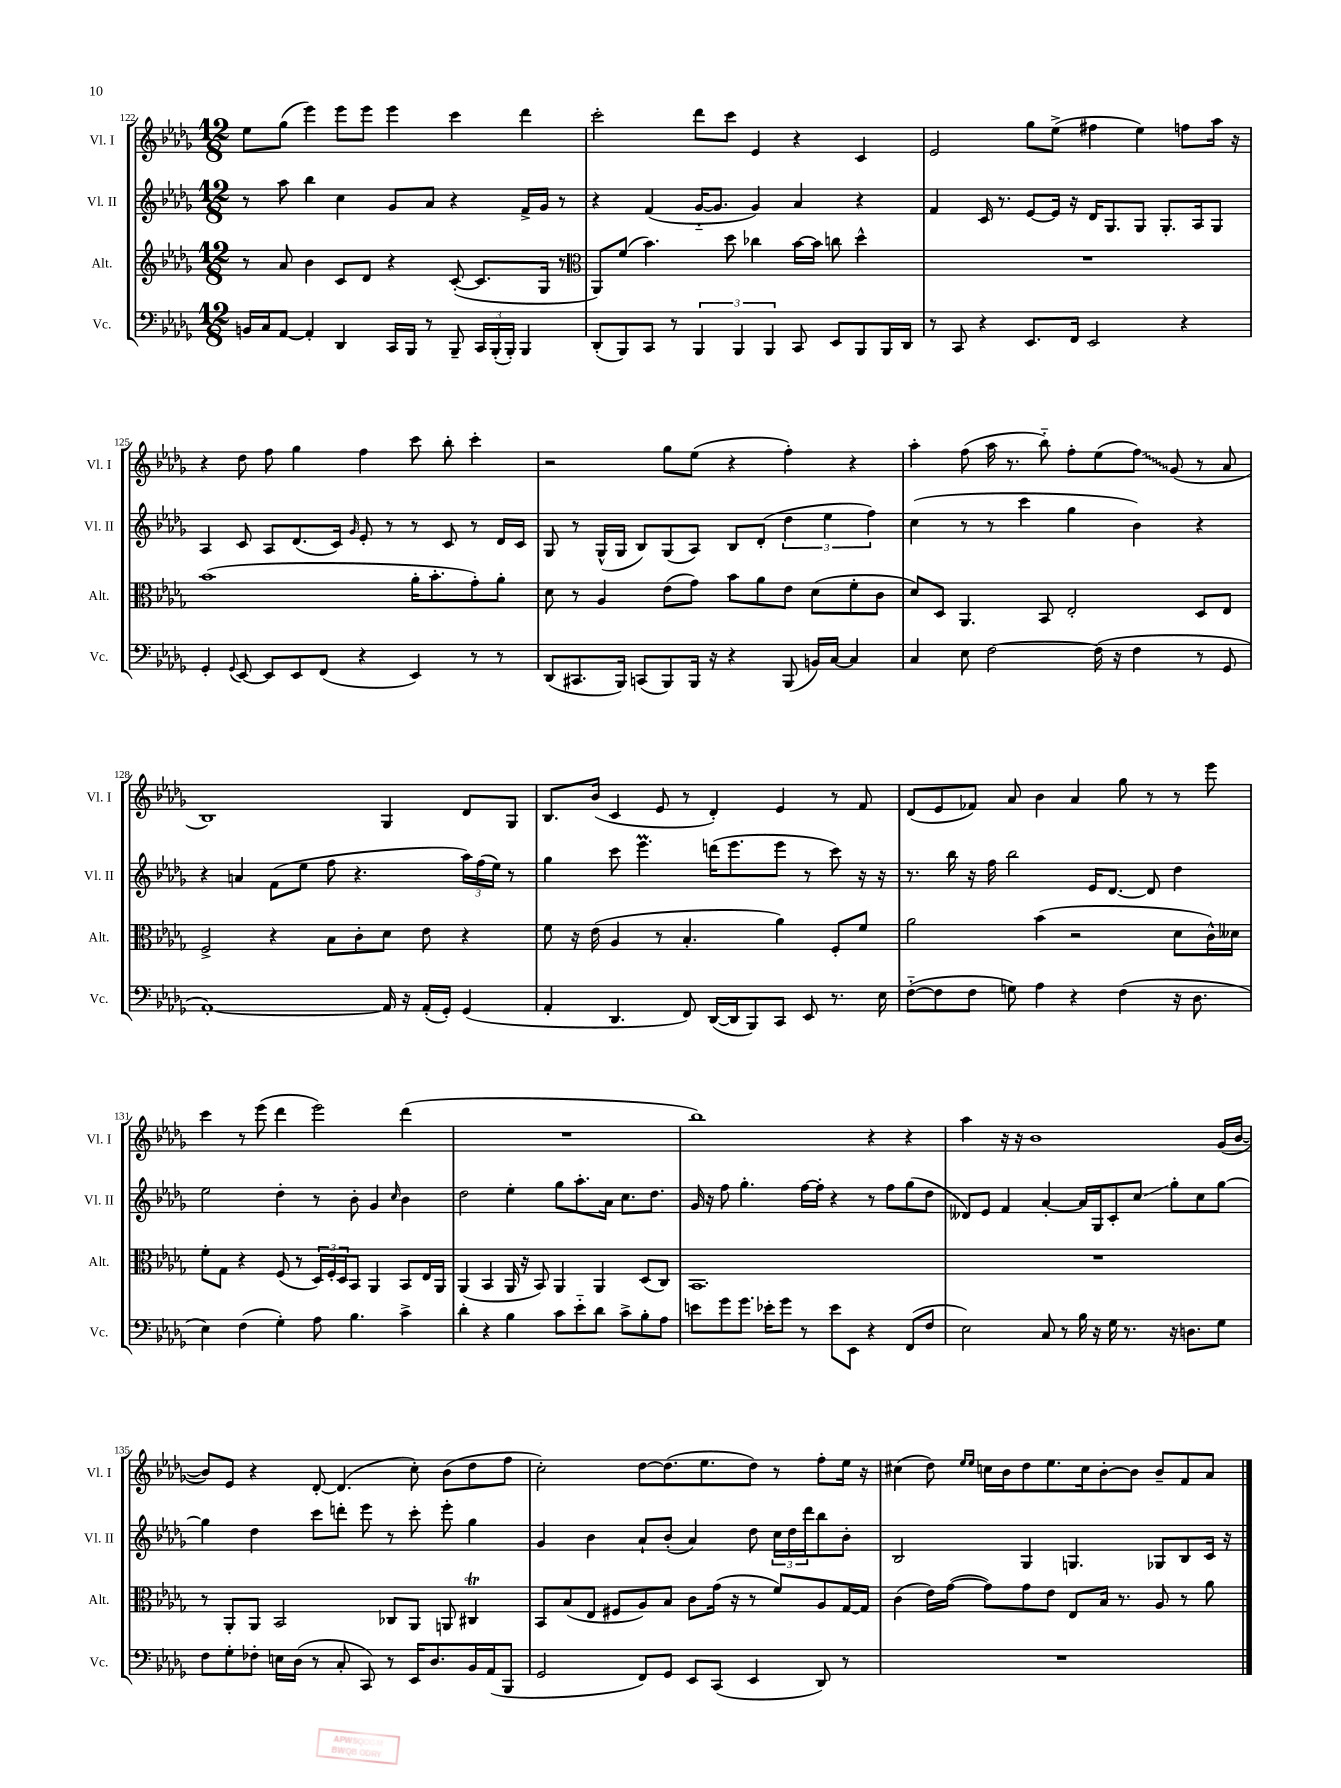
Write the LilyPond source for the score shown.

<<
\new StaffGroup <<
\new Staff = "s0" \with { instrumentName = "Vl. I" shortInstrumentName = "Vl. I" } {
    \clef treble \key des \major \numericTimeSignature \time 12/8
    ees''8 ges''8( ees'''4) ees'''8 ees'''8 ees'''4 c'''4 des'''4 |
    c'''2-. des'''8 c'''8 ees'4 r4 c'4 |
    ees'2 ges''8 ees''8->( fis''4 ees''4) f''8 aes''16 r16 |
    r4 des''8 f''8 ges''4 f''4 c'''8 bes''8-. c'''4-. |
    r2 ges''8 ees''8( r4 f''4-.) r4 |
    aes''4-. f''8( aes''16 r8. bes''8-_) f''8-. ees''8( \once \override Glissando.style = #'zigzag f''8\glissando) ges'8( r8 aes'8 |
    bes1) ges4 des'8 ges8 |
    bes8. bes'16( c'4 ees'8 r8 des'4-.) ees'4 r8 f'8 |
    des'8( ees'8 fes'8) aes'8 bes'4 aes'4 ges''8 r8 r8 ees'''8 |
    c'''4 r8 ees'''8( des'''4 ees'''2) des'''4( |
    R1. |
    bes''1) r4 r4 |
    aes''4 r16 r16 bes'1 ges'16( bes'16~ |
    bes'8) ees'8 r4 des'8~-. des'4.( c''8-.) bes'8( des''8 f''8 |
    c''2-.) des''8~ des''8.( ees''8. des''8) r8 f''8-. ees''16 r16 |
    cis''4( des''8) \grace { ees''16 ees''16 } c''16 bes'16 des''8 ees''8. c''16 bes'8~-. bes'8 bes'8-- f'8 aes'8 \bar "|." |
}
\new Staff = "s1" \with { instrumentName = "Vl. II" shortInstrumentName = "Vl. II" } {
    \clef treble \key des \major \numericTimeSignature \time 12/8
    r8 aes''8 bes''4 c''4 ges'8 aes'8 r4 f'16-> ges'16 r8 |
    r4 f'4( ges'16~-_ ges'8. ges'4) aes'4 r4 |
    f'4 c'16 r8. ees'8~ ees'16 r16 des'16 ges8. ges8 ges8.-. aes16 ges8 |
    aes4 c'8 aes8 des'8.( c'16) \grace { ges'16 } ees'8-. r8 r8 c'8 r8 des'16 c'16 |
    ges8 r8 ges16-^( ges16 bes8) ges8( aes8) bes8 des'8-.( \tuplet 3/2 { des''4 ees''4 f''4) } |
    c''4( r8 r8 c'''4 ges''4 bes'4) r4 |
    r4 a'4 f'8( ees''8 f''8 r4. \tuplet 3/2 { aes''16) f''16( ees''16) } r8 |
    ges''4 c'''8 ees'''4.\prall d'''16( ees'''8. ees'''8 r8 c'''8) r16 r16 |
    r8. bes''16 r16 f''16 bes''2 ees'16 des'8.~ des'8 des''4 |
    ees''2 des''4-. r8 bes'8-. ges'4 \grace { c''16 } bes'4 |
    des''2 ees''4-. ges''8 aes''8.-. aes'16 c''8. des''8. |
    ges'16 r16 f''8 ges''4.-. f''16~ f''16-. r4 r8 f''8 ges''8( des''8 |
    deses'8) ees'8 f'4 aes'4~-. aes'16 ges16 c'8-. c''8\glissando ges''8-. c''8 ges''8~ |
    ges''4 des''4 c'''8 d'''8-. ees'''8 r8 c'''8-. ees'''8-. ges''4 |
    ges'4 bes'4 aes'8-! bes'8-.( aes'4) des''8 \tuplet 3/2 { c''16 des''16 des'''16 } bes''8 bes'8-. |
    bes2 ges4 g4. ges8 bes8 c'16 r16 \bar "|." |
}
\new Staff = "s2" \with { instrumentName = "Alt." shortInstrumentName = "Alt." } {
    \clef treble \key des \major \numericTimeSignature \time 12/8
    r8 aes'8 bes'4 c'8 des'8 r4 c'8~-.( c'8. ges16 r8 |
    \clef alto aes,8) f'8( bes'4.) des''8 ces''4 bes'16~ bes'16 c''8 des''4-^ |
    R1. |
    bes'1( aes'16-. bes'8.-. ges'8-.) aes'8-. |
    des'8 r8 aes4 ees'8( ges'8) bes'8 aes'8 ees'8 des'8( f'8-. c'8 |
    des'8) des8 aes,4. bes,8 ees2-. des8 ees8 |
    f2-> r4 bes8 c'8-. des'8 ees'8 r4 |
    f'8 r16 ees'16( aes4 r8 bes4.-. aes'4) f8-. f'8 |
    aes'2 bes'4( r2 des'8 c'16-^) deses'16 |
    f'8-. ges8 r4 f8( r8 \tuplet 3/2 { des16) f16-. des16 } bes,8 aes,4 bes,8 ees16 aes,16 |
    aes,4( bes,4 aes,16 r16 bes,8) aes,4 aes,4 des8( c8) |
    bes,1. |
    R1. |
    r8 aes,8-. aes,8 bes,2 ces8 aes,8 a,8 cis4\trill |
    bes,8 bes8( ees8 fis8 aes8) bes8 c'8 ges'16( r16 r8 f'8) aes8 ges16~ ges16 |
    c'4( ees'16) ges'16~( ges'8) ges'8 ees'8 ees8 bes16 r8. aes8 r8 aes'8 \bar "|." |
}
\new Staff = "s3" \with { instrumentName = "Vc." shortInstrumentName = "Vc." } {
    \clef bass \key des \major \numericTimeSignature \time 12/8
    b,16 c16 aes,8~ aes,4-. des,4 c,16 bes,,16 r8 bes,,8-- \tuplet 3/2 { c,16 bes,,16-.( bes,,16-.) } bes,,4 |
    des,8-.( bes,,8) c,8 r8 \tuplet 3/2 { bes,,4 bes,,4 bes,,4 } c,8 ees,8 bes,,8 bes,,16 des,16 |
    r8 c,8 r4 ees,8. f,16 ees,2 r4 |
    ges,4-. \appoggiatura { ges,8 } ees,8~ ees,8 ees,8 f,8( r4 ees,4) r8 r8 |
    des,8( cis,8. bes,,16) c,8( bes,,8) bes,,16 r16 r4 bes,,8( b,16) c16~ c4 |
    c4 ees8 f2~ f16( r16 f4 r8 ges,8 |
    aes,1~-.) aes,16 r16 aes,16-.( ges,16-.) ges,4( |
    aes,4-. des,4. f,8) des,16~( des,16 bes,,8) c,8 ees,8 r8. ees16 |
    f8~-_( f8 f8 g8) aes4 r4 f4( r16 des8. |
    ees4) f4( ges4-.) aes8 bes4. c'4-> |
    des'4-. r4 bes4 c'8 ees'8-_ des'8 c'8-> bes8-. aes8 |
    e'8 ges'8 ges'8. ees'16-. ges'8 r8 ees'8 ees,8 r4 f,8( f8 |
    ees2) c8 r8 bes16 r16 ges16 r8. r16 d8. ges8 |
    f8 ges8-. fes8-. e16 des16( r8 c8-. c,8) r8 ees,16 des8. bes,16 aes,16( bes,,8 |
    ges,2 f,8) ges,8 ees,8 c,8( ees,4 des,8) r8 |
    R1. \bar "|." |
}
>>
>>
\layout { \context { \Score currentBarNumber = #122 } }
